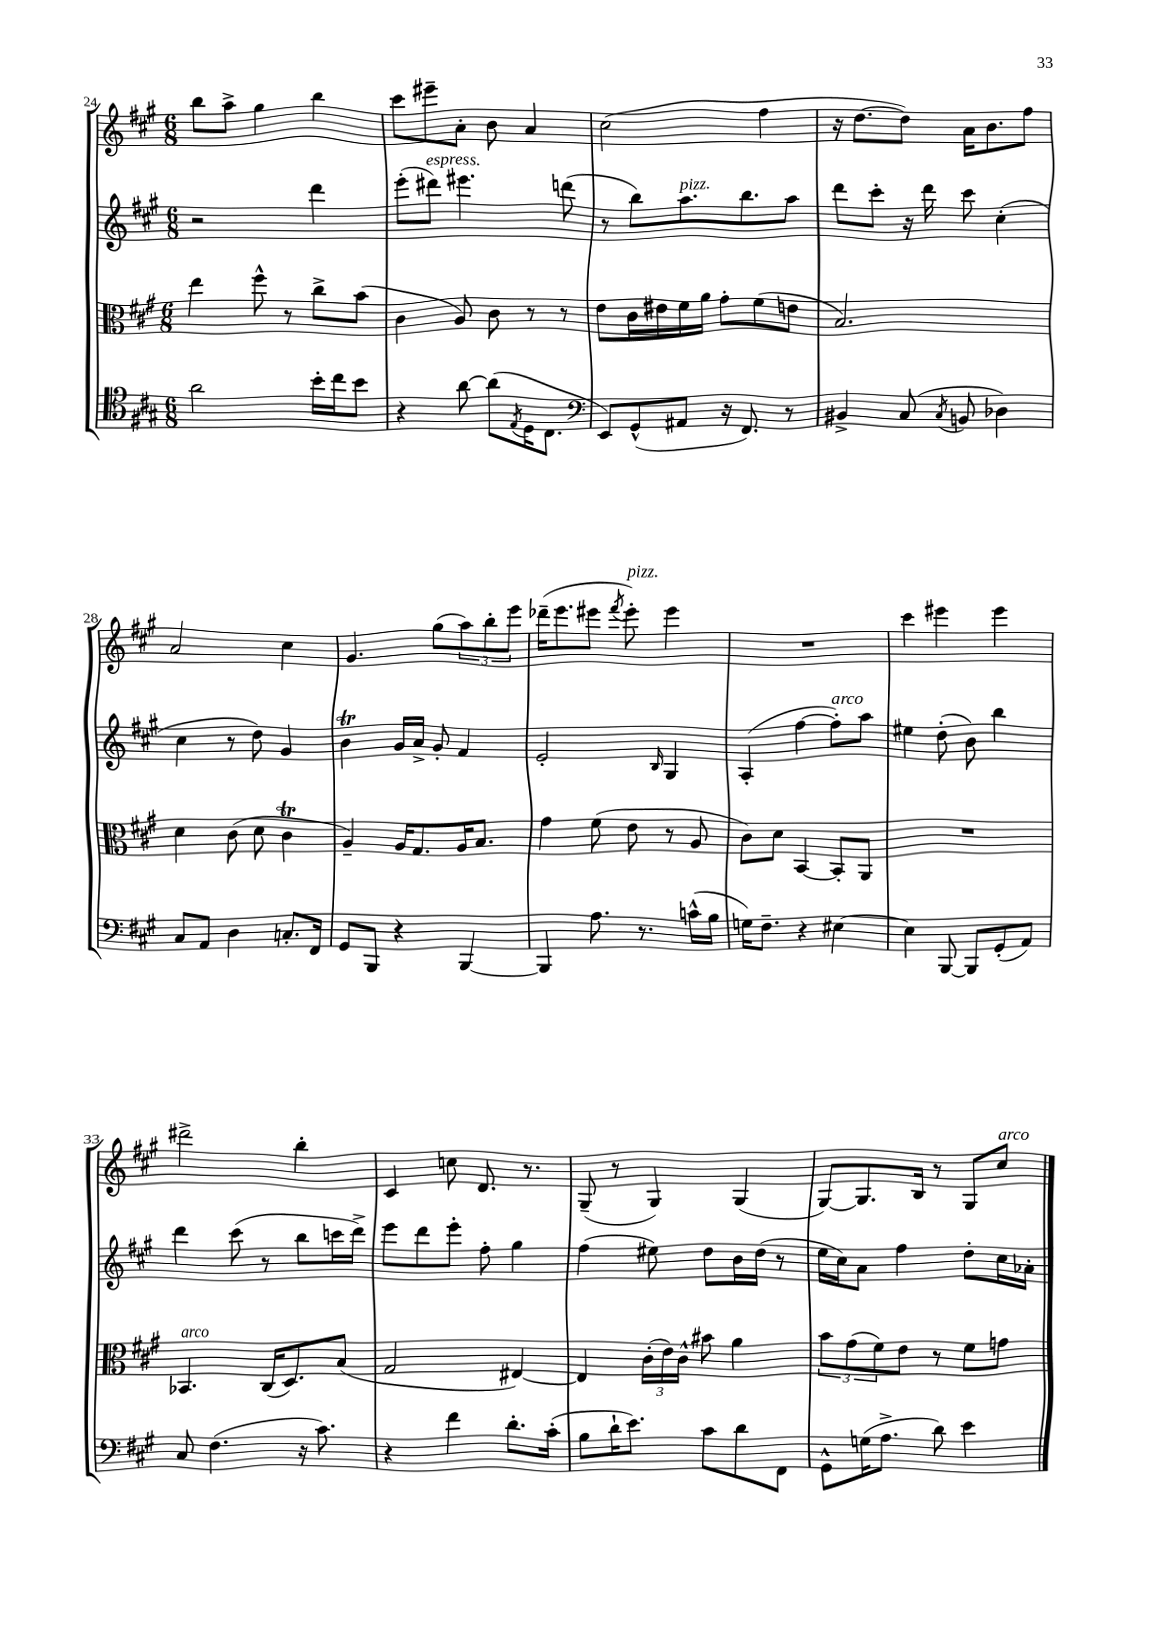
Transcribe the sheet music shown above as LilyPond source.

<<
\new StaffGroup <<
\new Staff = "s0" {
    \clef treble \key a \major \numericTimeSignature \time 6/8
    b''8 a''8-> gis''4 b''4 |
    cis'''8 eis'''8-- a'8-. b'8 a'4 |
    cis''2( fis''4 |
    r16 d''8.~ d''8) a'16 b'8. fis''8 |
    a'2 cis''4 |
    gis'4. gis''8( \tuplet 3/2 { a''8) b''8-. e'''8 } |
    des'''16--( e'''8. eis'''8 \acciaccatura { fis'''8 } eis'''8-.^\markup { \italic "pizz." }) eis'''4 |
    R2. |
    cis'''4 eis'''4 eis'''4 |
    dis'''2-> b''4-. |
    cis'4 c''8 d'8. r8. |
    gis8--( r8 gis4) gis4( |
    gis8~) gis8. b16 r8 gis8 cis''8^\markup { \italic "arco" } \bar "|." |
}
\new Staff = "s1" {
    \clef treble \key a \major \numericTimeSignature \time 6/8
    r2 d'''4 |
    e'''8-.( dis'''8^\markup { \italic "espress." }) eis'''4. d'''8( |
    r8 b''8) a''8.^\markup { \italic "pizz." } b''8. a''8 |
    d'''8 cis'''8-. r16 d'''16 cis'''8 cis''4-.( |
    cis''4 r8 d''8) gis'4 |
    b'4\trill gis'16 a'16-> gis'8-. fis'4 |
    e'2-. \grace { b16 } gis4 |
    a4-.( fis''4~ fis''8-.^\markup { \italic "arco" }) a''8 |
    eis''4 d''8-.( b'8) b''4 |
    d'''4 cis'''8( r8 b''8 c'''16 d'''16->) |
    e'''8 d'''8 e'''8-. fis''8-. gis''4 |
    fis''4( eis''8) d''8 b'16 d''16( r8 |
    e''16 cis''16) a'8 fis''4 d''8-. cis''16 aes'16-. \bar "|." |
}
\new Staff = "s2" {
    \clef alto \key a \major \numericTimeSignature \time 6/8
    e''4 fis''8-^ r8 cis''8-> b'8( |
    cis'4 a8) cis'8 r8 r8 |
    e'8 cis'16 eis'16 fis'16 a'16 gis'8-. fis'8( e'8 |
    b2.) |
    d'4 cis'8( d'8 cis'4\trill |
    a4--) a16 gis8. a16 b8. |
    gis'4 fis'8( e'8 r8 a8 |
    cis'8) d'8 b,4~ b,8-. a,8 |
    R2. |
    bes,4.^\markup { \italic "arco" } cis16( d8.) b8( |
    gis2 eis4~) |
    eis4 \tuplet 3/2 { cis'16-.( e'16) cis'16-^ } bis'8 a'4 |
    \tuplet 3/2 { b'8 gis'8( fis'8) } e'8 r8 fis'8 g'8 \bar "|." |
}
\new Staff = "s3" {
    \clef tenor \key a \major \numericTimeSignature \time 6/8
    a'2 b'16-. cis''16 b'8 |
    r4 a'8~ a'8( \acciaccatura { e8 } d16 cis8. |
    \clef bass e,8) gis,8-^( ais,8 r16 fis,8.) r8 |
    bis,4-> cis8( \acciaccatura { cis8 } b,8 des4) |
    cis8 a,8 d4 c8.-. fis,16 |
    gis,8 b,,8 r4 b,,4~ |
    b,,4 a8. r8. c'16-^( b16 |
    g16) fis8.-- r4 eis4~ |
    eis4 b,,8~ b,,8 gis,8-.( a,8) |
    cis8 fis4.( r16 cis'8.) |
    r4 fis'4 d'8.-. cis'16-.( |
    b8 d'16-! e'8.) cis'8 d'8 fis,8 |
    gis,8-^ g16( a8.-> d'8) e'4 \bar "|." |
}
>>
>>
\layout { \context { \Score currentBarNumber = #24 } }
